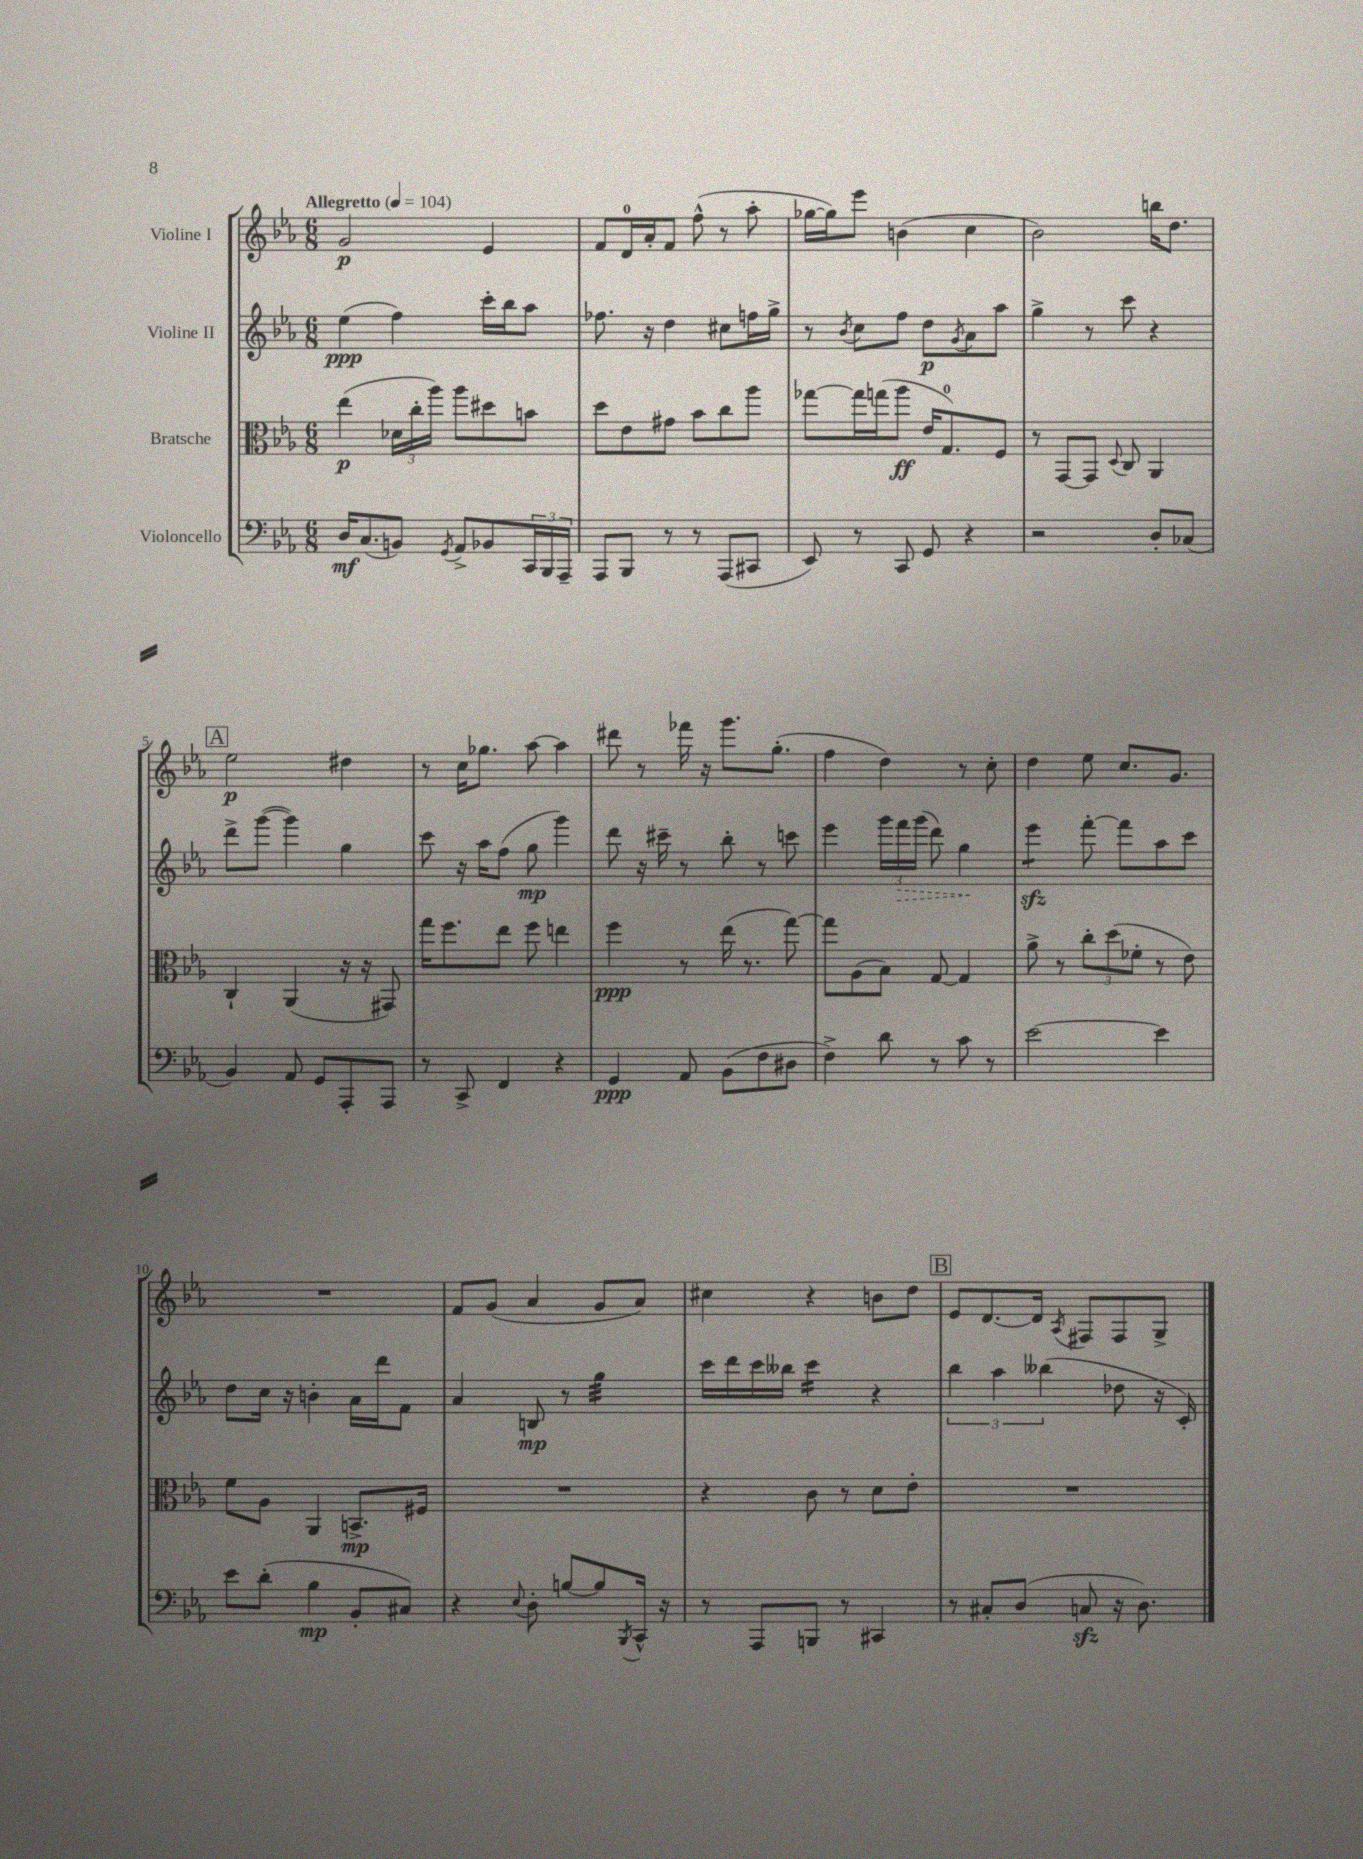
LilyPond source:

<<
\new StaffGroup <<
\new Staff = "s0" \with { instrumentName = "Violine I" } {
    \clef treble \key ees \major \numericTimeSignature \time 6/8 \tempo "Allegretto" 4 = 104
    g'2\p ees'4 |
    f'8 d'16-0 aes'16-. f'8 f''8-^( r8 aes''8-. |
    ges''16~ ges''16) ees'''8 b'4( c''4 |
    bes'2) b''16 d''8. |
    \mark \markup { \box "A" } ees''2\p dis''4 |
    r8 c''16 ges''8. aes''8~ aes''4 |
    dis'''8 r8 fes'''16 r16 g'''8. g''8.-.( |
    f''4 d''4) r8 c''8-. |
    d''4 ees''8 c''8. g'8. |
    R2. |
    f'8 g'8( aes'4 g'8 aes'8) |
    cis''4 r4 b'8 d''8 |
    \mark \markup { \box "B" } ees'8 d'8.~ d'16 \acciaccatura { aes8 } fis8 fis8 g8-> \bar "|." |
}
\new Staff = "s1" \with { instrumentName = "Violine II" } {
    \clef treble \key ees \major \numericTimeSignature \time 6/8
    ees''4\ppp( f''4) c'''16-. bes''16 aes''8 |
    fes''8. r16 d''4 cis''8 f''16 g''16-> |
    r8 \acciaccatura { bes'8 } c''8 f''8 d''8\p \acciaccatura { g'8 } aes'8 aes''8 |
    g''4-> r8 c'''8 r4 |
    \mark \markup { \box "A" } d'''8-> g'''8~( g'''4) g''4 |
    c'''8 r16 aes''16 f''8( g''8\mp g'''4) |
    d'''8 r16 cis'''16-- r8 bes''8-. r8 c'''8 |
    ees'''4 \tuplet 3/2 { g'''16 \once \override Hairpin.style = #'dashed-line f'''16\> g'''16( } d'''8) g''4\! |
    ees'''4:8\sfz f'''8~-. f'''8 aes''8 c'''8 |
    d''8 c''16 r16 b'4-. aes'16 d'''16 f'8 |
    aes'4 b8\mp r8 g''4:32 |
    c'''16 d'''16 c'''16 beses''16 c'''4:16 r4 |
    \mark \markup { \box "B" } \tuplet 3/2 { bes''4 aes''4 beses''4( } des''8 r16 c'16-.) \bar "|." |
}
\new Staff = "s2" \with { instrumentName = "Bratsche" } {
    \clef alto \key ees \major \numericTimeSignature \time 6/8
    ees''4\p( \tuplet 3/2 { des'16 c''16-. aes''16) } aes''8 dis''8 b'8 |
    d''8 ees'8 gis'8 bes'8 c''8 aes''8 |
    ges''8~ ges''16 g''16( aes''8\ff ees'16 g8.-0) f8 |
    r8 g,8~ g,8 \appoggiatura { d8 } c8 aes,4 |
    \mark \markup { \box "A" } c4-! aes,4( r16 r16 gis,8) |
    g''16 f''8. ees''8 f''8 e''4 |
    f''4\ppp r8 ees''16( r8. g''8~) |
    g''8 aes8( bes8) g8~ g4 |
    aes'8-> r8 \tuplet 3/2 { c''8-. d''8( fes'8-. } r8 ees'8) |
    f'8 aes8 aes,4 b,8.->\mp fis16 |
    R2. |
    r4 c'8 r8 d'8 ees'8-. |
    \mark \markup { \box "B" } R2. \bar "|." |
}
\new Staff = "s3" \with { instrumentName = "Violoncello" } {
    \clef bass \key ees \major \numericTimeSignature \time 6/8
    d16\mf c8.( b,8) \acciaccatura { g,8 } aes,8-> bes,8 \tuplet 3/2 { c,16 bes,,16 aes,,16-- } |
    aes,,8 bes,,8 r8 r8 aes,,8( cis,8 |
    ees,8) r8 c,8 g,8 r4 |
    r2 d8-. ces8( |
    \mark \markup { \box "A" } bes,4) aes,8 g,8 aes,,8-. aes,,8 |
    r8 c,8-> f,4 r4 |
    g,4\ppp aes,8 bes,8( f8 dis8 |
    f4->) d'8 r8 c'8 r8 |
    ees'2~ ees'4 |
    ees'8 d'8-.( bes4\mp bes,8-. cis8) |
    r4 \appoggiatura { ees8 } d8-. b8~ b8 \acciaccatura { bes,,8 } c,16-^ r16 |
    r8 aes,,8 b,,8 r8 cis,4 |
    \mark \markup { \box "B" } r8 cis8-. d8( c8\sfz r16 d8.) \bar "|." |
}
>>
>>
